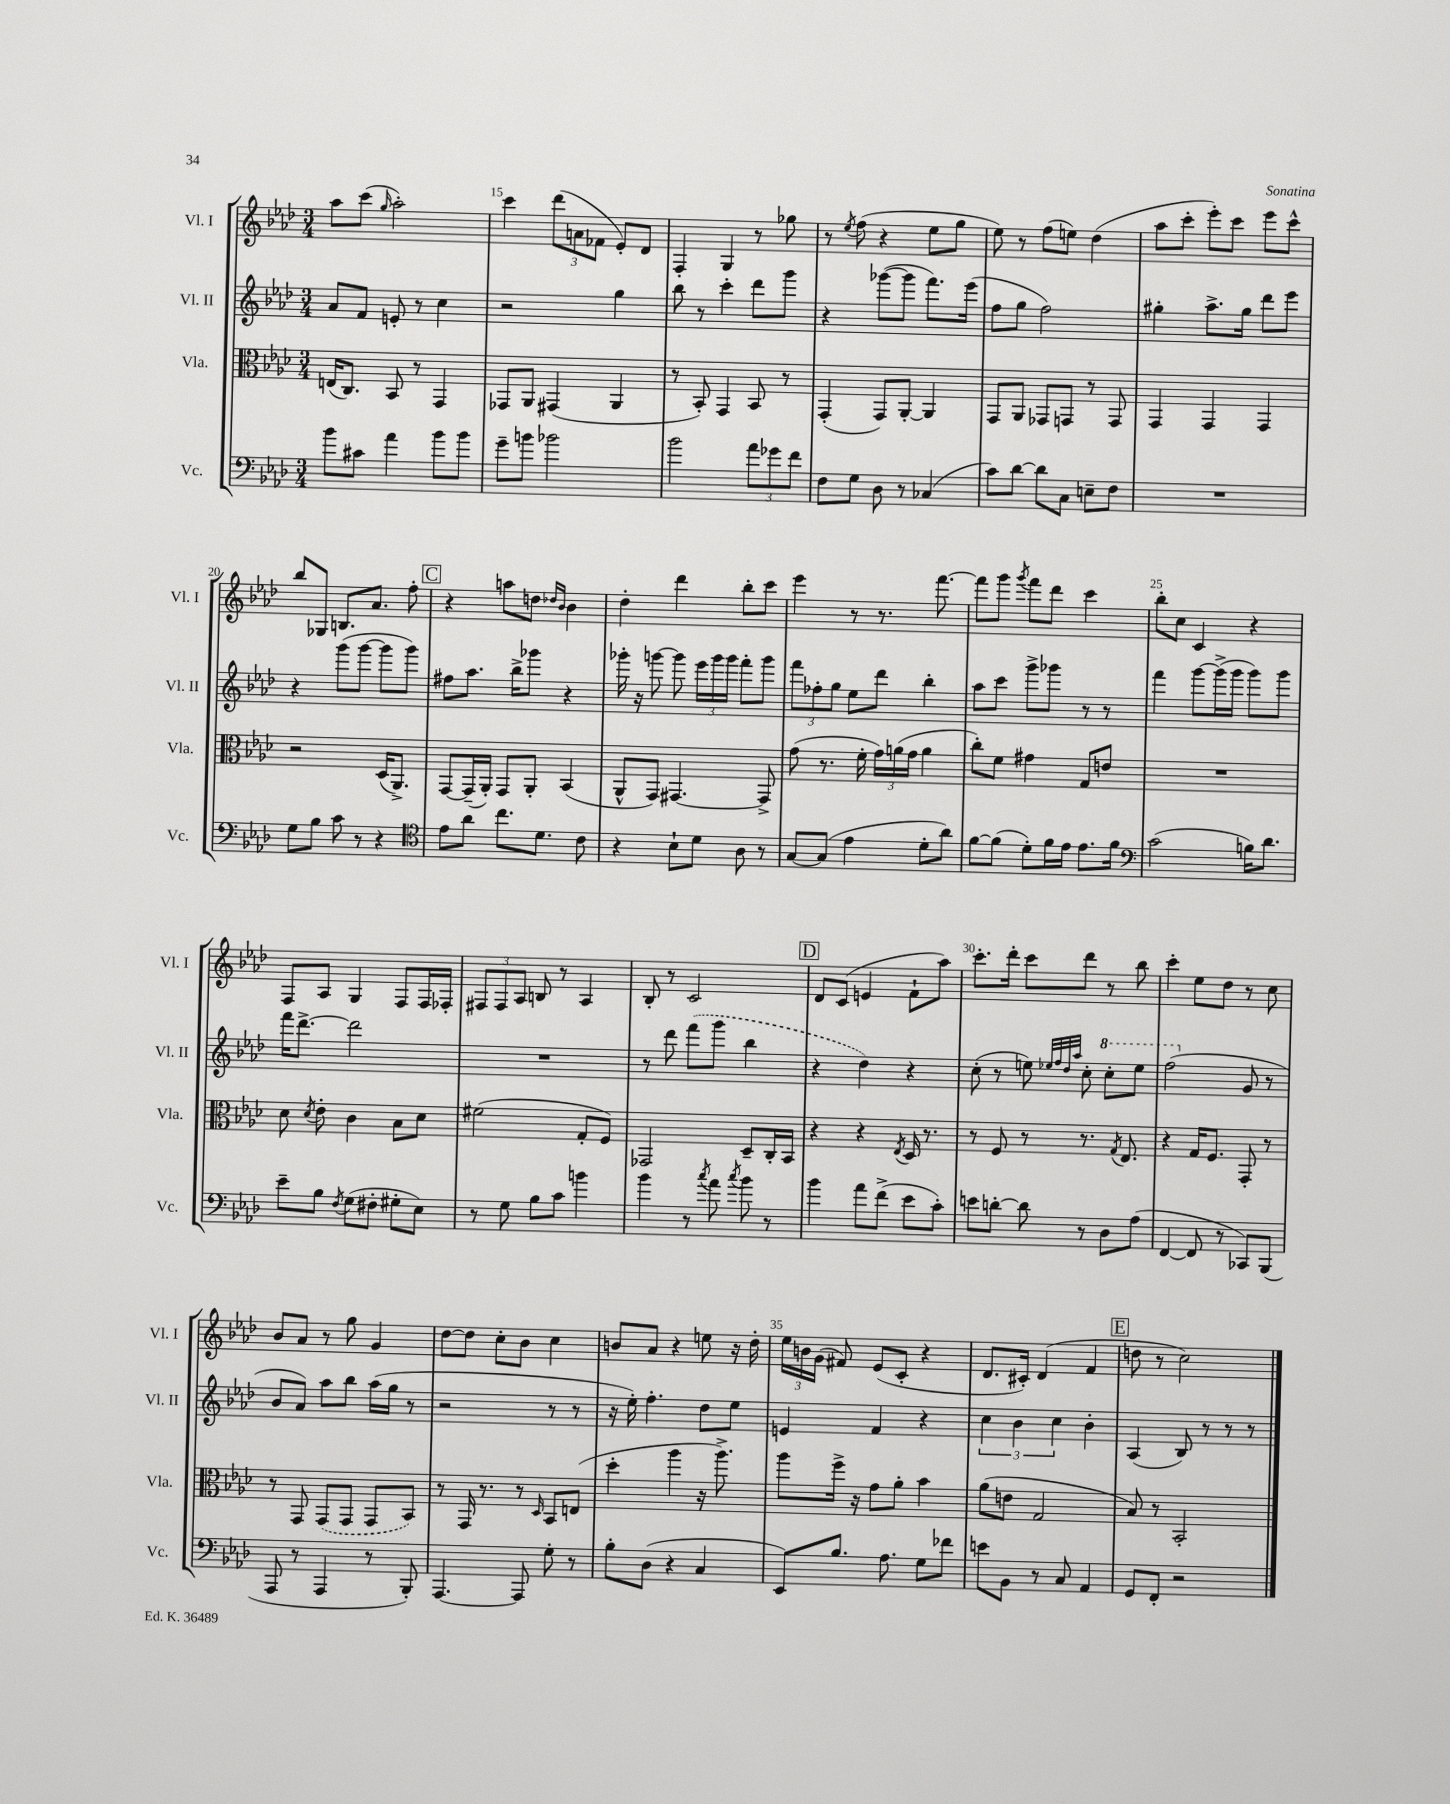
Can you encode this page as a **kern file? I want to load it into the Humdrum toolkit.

**kern	**kern	**kern	**kern
*part4	*part3	*part2	*part1
*staff4	*staff3	*staff2	*staff1
*I"Vc.	*I"Vla.	*I"Vl. II	*I"Vl. I
*I'Vc.	*I'Vla.	*I'Vl. II	*I'Vl. I
*clefF4	*clefC3	*clefG2	*clefG2
*k[b-e-a-d-]	*k[b-e-a-d-]	*k[b-e-a-d-]	*k[b-e-a-d-]
*M3/4	*M3/4	*M3/4	*M3/4
=14	=14	=14	=14
8b-\L	(16En/KL	8a-/L	8aa-\L
.	8.C/J)	.	.
8c#X\J	.	8f/J	(8ccc\J
.	.	.	16qqgg/
4a-\	8BB-/	8en'/	2aa-'\)
.	8r	8r	.
8b-\L	4GG/	4cc\	.
8b-\J	.	.	.
=15	=15	=15	=15
8g~\L	8GG-X/L	2r	4ccc\
8bn\J	8AA-/J	.	.
2b-X\	(4GG#X/	.	(12ddd-\L
.	.	.	12an\
.	.	.	12f-X\J
.	4AA-/	4gg\	8e-'/L)
.	.	.	8d-/J
=16	=16	=16	=16
2b-\	8r	8bb-\	4F'/
.	8BB-'/)	8r	.
.	4GG/	4ccc'\	4G/
12a-\L	8BB-/	8ddd-\L	8r
12g-X\	.	.	.
.	8r	8ggg\J	8gg-X\
12f\J	.	.	.
=17	=17	=17	=17
8F\L	(4GG'/	4r	8r
.	.	.	8qee-/
8G\J	.	.	(8ff\
8D-\	8GG/L)	([8ggg-X\L	4r
8r	[8AA-'/J	8ggg-\J]	.
(4C-X/	4AA-/]	8.fff\L)	8ee-\L
.	.	.	8gg\J
.	.	(16eee-\Jk	.
=18	=18	=18	=18
8c\L)	8GG/L	8ff\L	8ee-\)
[8d-\J	8AA-/J	8gg\J	8r
8d-\L]	8GG-X/L	2ff\)	(8ff\L
8C\J	8GGn/J	.	8een\J)
8En~\L	8r	.	(4dd-\
8F\J	8GG/	.	.
=19	=19	=19	=19
2.r	4GG/	4gg#X'\	8aa-\L
.	.	.	8ccc'\J
.	4GG/	8.aa-^\L	8eee-'\L)
.	.	.	8ccc\J
.	.	16gg#\Jk	.
.	4GG/	8ddd-\L	8eee-\L
.	.	8eee-\J	8ccc^^\J
!!LO:LB:g=z
=20	=20	=20	=20
8G\L	2r	4r	8bb-/L
8B-\J	.	.	8G-X/J
8c\	.	(8ggg\L	8.Bn/L
8r	.	[8ggg\J	.
.	.	.	8.a-/J
4r	(16D-/KL	8ggg\L]	.
.	8.AA-^/J)	.	.
.	.	8ggg\J)	8ff'\
!!LO:REH:place=s1:t=C
=21	=21	=21	=21
*clefC4	*	*	*
8e-\L	[8GG/L	8ff#X\L	4r
8a-\J	(16GG~/L]	8.aa-\J	.
.	16AA-'/JJ)	.	.
8.cc\L	8GG/L	.	8aan\L
.	.	16bb-^\KL	.
.	8AA-'/J	8ggg-X\J	8ddn\J
8.d-\J	.	.	.
.	.	.	16qqdd-X/LL
.	.	.	16qqb-/JJ
.	(4BB-/	4r	4b-\
8c\	.	.	.
=22	=22	=22	=22
4r	8AA-^^/L	16ggg-X'\	4dd-'\
.	.	16r	.
.	8GG/J)	[8gggn\	.
8B-`\L	[4.GG#X/	8ggg\]	4ddd-\
8d-\J	.	24eee-\LL	.
.	.	24ggg\	.
.	.	24ggg\JJ	.
8A-\	.	8fff'\L	8bb-'\L
8r	8GG#^/]	8ggg\J	8ccc\J
=23	=23	=23	=23
[8G/L	(8g\	12fff\L	4eee-\
.	.	12ff-X'\	.
(8G/J]	8.r	.	.
.	.	12gg\J	.
4e-\	.	8ee-\L	8r
.	16f'\	.	.
.	24g\LL)	8ddd-\J	8.r
.	(24an\	.	.
.	24g\JJ	.	.
8d-'\L	4a\	4bb-'\	.
.	.	.	[8.fff\
8a-\J)	.	.	.
=24	=24	=24	=24
[8f\L	8cc'\L)	8aa-\L	8fff\L]
(8f\J]	8f\J	8ccc\J	8ggg\J
.	.	.	8qggg/
8d-'\L)	4g#X\	8ggg^\L	8fff\L
16f\L	.	8ggg-X\J	8ddd-\J
16e-\JJ	.	.	.
8.e-\L	8G/L	8r	4ccc\
.	8en/J	8r	.
16f\Jk	.	.	.
=25	=25	=25	=25
*clefF4	*	*	*
(2c\	2.r	4fff\	8bb-'\L
.	.	.	8cc\J
.	.	[8ggg\L	4c/
.	.	(16ggg^\L]	.
.	.	16ggg\JJ	.
16Bn\KL)	.	8ggg\L)	4r
8.d-\J	.	.	.
.	.	8ggg\J	.
!!LO:LB:g=z
=26	=26	=26	=26
8e-~\L	8d-\	16fff\KL	8F/L
.	.	[8.ddd-^\J	.
.	8qd-/	.	.
8B-\J	8e-'\	.	8A-/J
8qF/	.	.	.
(8G\L	4c\	2ddd-\]	4G/
8F#X'\J	.	.	.
8G#X'\L	8B-\L	.	8F/L
8E-\J)	8d-\J	.	16F/L
.	.	.	16F-X'/JJ
=27	=27	=27	=27
8r	(2f#X\	2.r	12F#X/L
.	.	.	12F#/
8G\	.	.	.
.	.	.	12A-/J
8B-\L	.	.	8Bn/
8c\J	.	.	8r
4bn\	8G'/L	.	4A-/
.	8F/J)	.	.
=28	=28	=28	=28
4b-\	2GG-X/	8r	8B-'/
.	.	8ddd-\	8r
8r	.	(8fff\L	2c/
8qcc/	.	.	.
8a-\	.	8ggg\J	.
8qcc/	.	.	.
8b-\	8D-~/L	4bb-\	.
8r	16C'/L	.	.
.	16BB-/JJ	.	.
!!LO:REH:place=s1:t=D
=29	=29	=29	=29
4b-\	4r	4r	8d-/L
.	.	.	(8c/J
8a-\L	4r	4dd-\)	4en/
(8f^\J	.	.	.
.	8qE-/	.	.
8e-\L	16D-/	4r	8f`\L
.	8.r	.	.
8c'\J)	.	.	8aa-\J)
=30	=30	=30	=30
8en\L	8r	(8cc'\	8.ccc'\L
[8dn'\J	8F/	8r	.
.	.	.	16ddd-'\Jk
8d\]	8r	8een\)	8ccc\L
.	.	32qqee-X/LLL	.
.	.	32qqff/	.
.	.	32qqdd-/	.
.	.	32qqaa-/JJJ	.
8r	8.r	8cc'\	8ddd-\J
*	*	*8va	*
8D-\L	.	8ccc'\L	8r
.	8qG/	.	.
.	8.E-/	.	.
(8A-\J	.	8eee-\J	8bb-\
=31	=31	=31	=31
[4FF/	4r	(2fff\	4ccc'\
8FF/]	16G/KL	.	8ee-\L
.	8.F/J	.	.
8r	.	.	8dd-\J
*	*	*X8va	*
8CC-X/L)	8GG'/	8g/	8r
(8BBB-/J	8r	8r	8cc\
!!LO:LB:g=z
=32	=32	=32	=32
8AAA-/	8r	8b-/L	8b-/L
8r	8GG/	8a-/J)	8a-/J
4AAA-/	(8GG/L	8aa-\L	8r
.	8GG/J	8bb-\J	8gg\
8r	8GG/L	(16aa-\LL	4g/
.	.	16gg\JJ	.
8BBB-'/)	8BB-/J)	8r	.
=33	=33	=33	=33
[4.AAA-/	8r	2r	[8dd-\L
.	16GG/	.	8dd-\J]
.	8.r	.	.
.	.	.	8cc'\L
8AAA-/]	8r	.	8b-\J
.	16qqD-/	.	.
8G'\	8BB-/L	8r	4cc\
8r	(8En/J	8r	.
=34	=34	=34	=34
8B-'\L	4dd-'\	16r	8bn/L
.	.	16ee-'\)	.
(8D-\J	.	4.ff'\	8a-/J
4r	4aa-\	.	4r
4C/	16r	8dd-\L	8een\
.	8.aa-^\)	.	.
.	.	8ee-\J	16r
.	.	.	16dd-'\
=35	=35	=35	=35
8EE-/L)	8aa-\L	4en/	24ee-\LL
.	.	.	24bn\
.	.	.	(24g\JJ
8.B-/J	16ff^\Jk	.	8f#X/)
.	16r	.	.
.	8g\L	4f/	(8e-/L
8.A-\	.	.	.
.	8a-'\J	.	8c'/J
8G\L	4b-\	4r	4r
8f-X\J	.	.	.
=36	=36	=36	=36
8en\L	(8a-\L	6cc\	8.d-/L
8BB-\J	8en\J	.	.
.	.	6b-\	.
.	.	.	16c#X'/Jk)
8r	2G/	.	(4d-/
.	.	6cc\	.
8C/	.	.	.
4AA-/	.	4b-'\	4f/
!!LO:REH:place=s1:t=E
=37	=37	=37	=37
8GG/L	8B-/)	(4A-/	8ddn\
8FF'/J	8r	.	8r
2r	2BB-'/	8B-/)	2cc\)
.	.	8r	.
.	.	8r	.
.	.	8r	.
==	==	==	==
*-	*-	*-	*-
